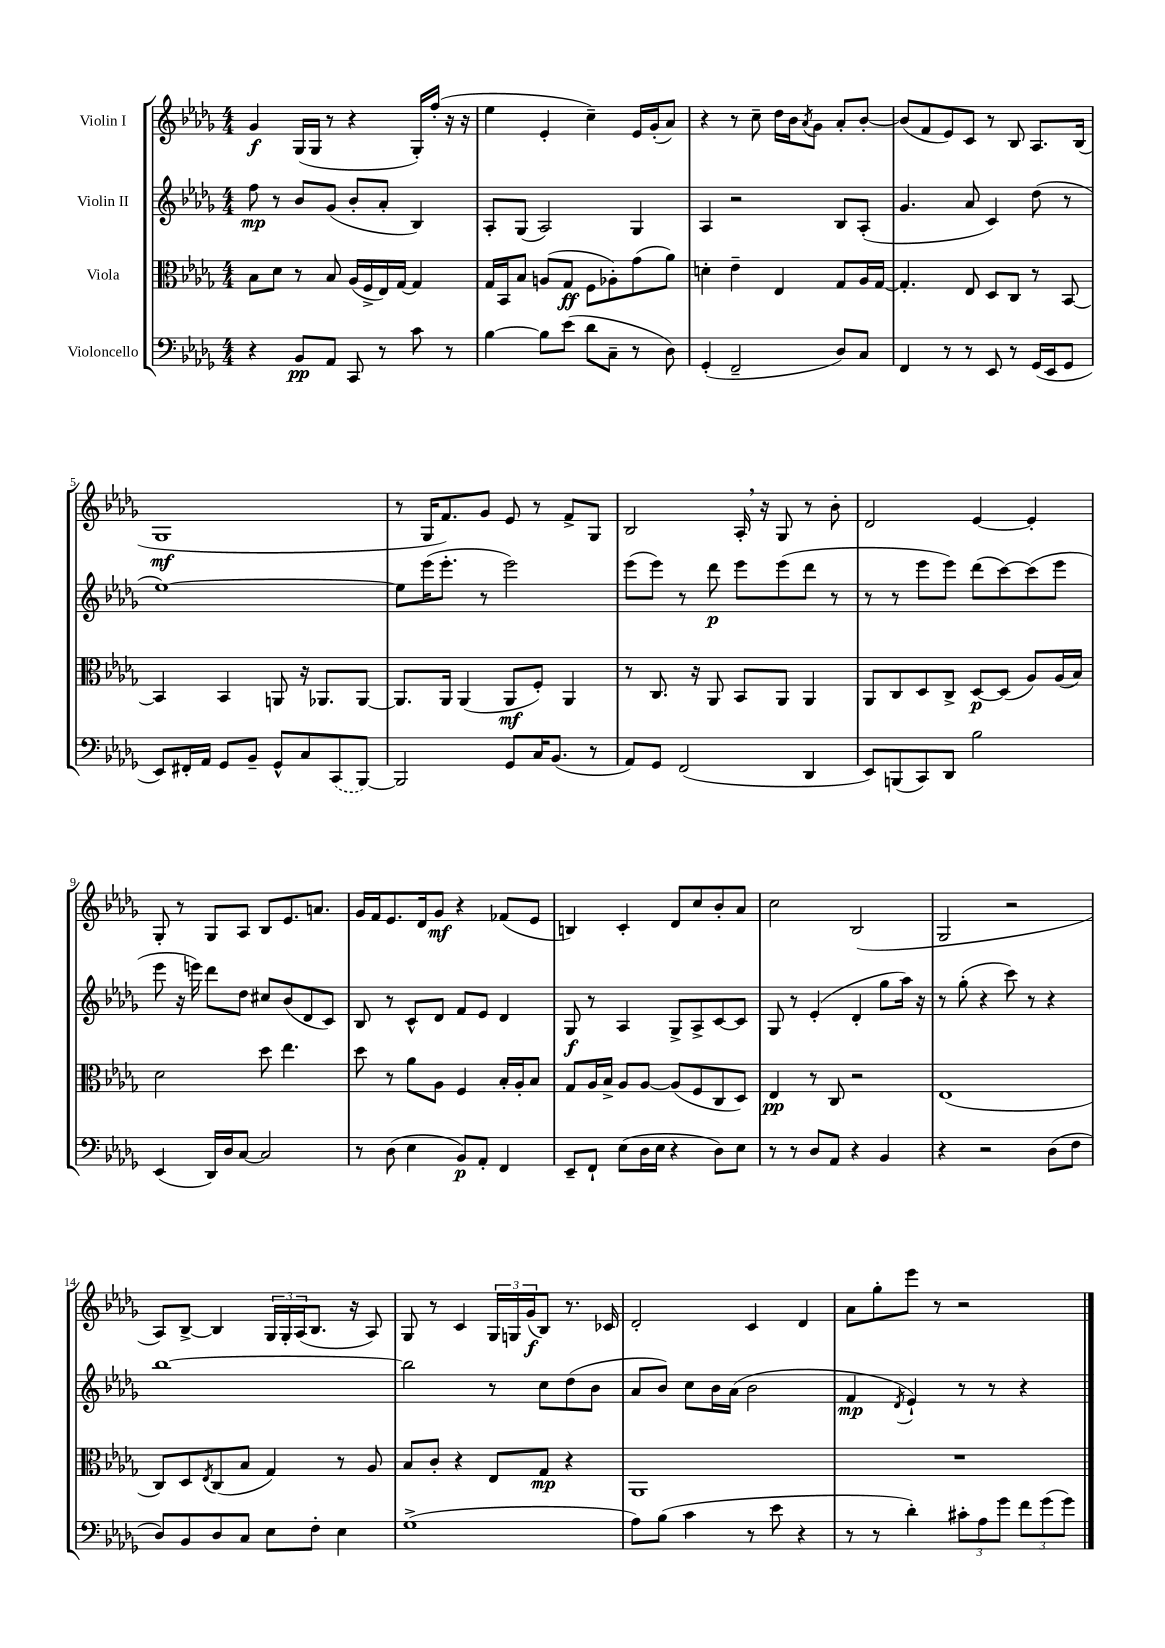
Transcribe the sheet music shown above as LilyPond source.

<<
\new StaffGroup <<
\new Staff = "s0" \with { instrumentName = "Violin I" } {
    \clef treble \key des \major \numericTimeSignature \time 4/4
    ges'4\f ges16( ges16 r8 r4 ges16-.) f''16-.( r16 r16 |
    ees''4 ees'4-. c''4--) ees'16 ges'16-.( aes'8) |
    r4 r8 c''8-- des''16 bes'16 \acciaccatura { aes'8 } ges'8 aes'8-. bes'8~-. |
    bes'8( f'8 ees'8) c'8 r8 bes8 aes8. bes16( |
    ges1\mf |
    r8 ges16 f'8.) ges'8 ees'8 r8 f'8-> ges8 |
    bes2 aes16-. \breathe r16 ges8 r8 bes'8-. |
    des'2 ees'4~ ees'4-. |
    ges8-. r8 ges8 aes8 bes8 ees'8. a'8. |
    ges'16 f'16 ees'8. des'16 ges'8\mf r4 fes'8( ees'8 |
    b4) c'4-. des'8 c''8 bes'8-. aes'8 |
    c''2 bes2( |
    ges2 r2 |
    aes8) bes8~-> bes4 \tuplet 3/2 { ges16 ges16-. aes16( } bes8. r16 aes8) |
    ges8 r8 c'4 \tuplet 3/2 { ges16 g16 ges'16\f( } bes8) r8. ces'16 |
    des'2-. c'4 des'4 |
    aes'8 ges''8-. ees'''8 r8 r2 \bar "|." |
}
\new Staff = "s1" \with { instrumentName = "Violin II" } {
    \clef treble \key des \major \numericTimeSignature \time 4/4
    f''8\mp r8 bes'8 ges'8( bes'8-. aes'8-. bes4) |
    aes8-. ges8( aes2) ges4 |
    aes4 r2 bes8 aes8-.( |
    ges'4. aes'8 c'4) des''8( r8 |
    ees''1~) |
    ees''8 ees'''16( ees'''8.-. r8 ees'''2) |
    ees'''8( ees'''8) r8 des'''8\p ees'''8 ees'''8( des'''8 r8 |
    r8 r8 ees'''8 ees'''8) des'''8( c'''8~) c'''8( ees'''8 |
    ees'''8 r16 e'''16) des'''8 des''8 cis''8 bes'8( des'8 c'8) |
    bes8 r8 c'8-^ des'8 f'8 ees'8 des'4 |
    ges8\f r8 aes4 ges8-> aes8-> c'8~ c'8 |
    ges8 r8 ees'4-.( des'4-. ges''8 aes''16) r16 |
    r8 ges''8-.( r4 c'''8) r8 r4 |
    bes''1~ |
    bes''2 r8 c''8 des''8( bes'8 |
    aes'8 bes'8) c''8 bes'16 aes'16( bes'2 |
    f'4\mp \acciaccatura { des'8 } ees'4-!) r8 r8 r4 \bar "|." |
}
\new Staff = "s2" \with { instrumentName = "Viola" } {
    \clef alto \key des \major \numericTimeSignature \time 4/4
    bes8 des'8 r8 bes8 aes16( f16-> ees16) ges16~ ges4 |
    ges16 bes,16 bes8 a8( ges8\ff f8 aes8-.) ges'8( aes'8) |
    d'4-. ees'4-- ees4 ges8 aes16 ges16~ |
    ges4.-. ees8 des8 c8 r8 bes,8~ |
    bes,4 bes,4 a,8 r16 aes,8. aes,8~ |
    aes,8. aes,16 aes,4( aes,8\mf f8-.) aes,4 |
    r8 c8. r16 aes,8 bes,8 aes,8 aes,4 |
    aes,8 c8 des8 c8-> des8~\p des8( aes8) aes16( bes16) |
    des'2 des''8 ees''4. |
    des''8 r8 aes'8 aes8 f4 bes16-. aes16-. bes8 |
    ges8 aes16 bes16-> aes8 aes8~ aes8( f8 c8 des8) |
    ees4\pp r8 c8 r2 |
    ees1( |
    c8) des8 \acciaccatura { ees8 } c8( bes8 ges4) r8 aes8 |
    bes8 c'8-. r4 ees8 ges8\mp r4 |
    aes,1 |
    R1 \bar "|." |
}
\new Staff = "s3" \with { instrumentName = "Violoncello" } {
    \clef bass \key des \major \numericTimeSignature \time 4/4
    r4 bes,8\pp aes,8 c,8 r8 c'8 r8 |
    bes4~ bes8 ees'8( des'8 c8-- r8 des8) |
    ges,4-.( f,2-- des8) c8 |
    f,4 r8 r8 ees,8 r8 ges,16( ees,16 ges,8 |
    ees,8) fis,16-. aes,16 ges,8 bes,8-- ges,8-^ c8 \once \slurDashed c,8( bes,,8~) |
    bes,,2 ges,8 c16 bes,8.( r8 |
    aes,8) ges,8 f,2( des,4 |
    ees,8) b,,8( c,8) des,8 bes2 |
    ees,4( des,16) des16 c8~ c2 |
    r8 des8( ees4 bes,8\p) aes,8-. f,4 |
    ees,8-- f,8-! ees8( des16 ees16 r4 des8) ees8 |
    r8 r8 des8 aes,8 r4 bes,4 |
    r4 r2 des8( f8 |
    des8) bes,8 des8 c8 ees8 f8-. ees4 |
    ges1->( |
    aes8) bes8( c'4 r8 ees'8 r4 |
    r8 r8 des'4-.) \tuplet 3/2 { cis'8-. aes8 ges'8 } \tuplet 3/2 { f'8 ges'8( ges'8) } \bar "|." |
}
>>
>>
